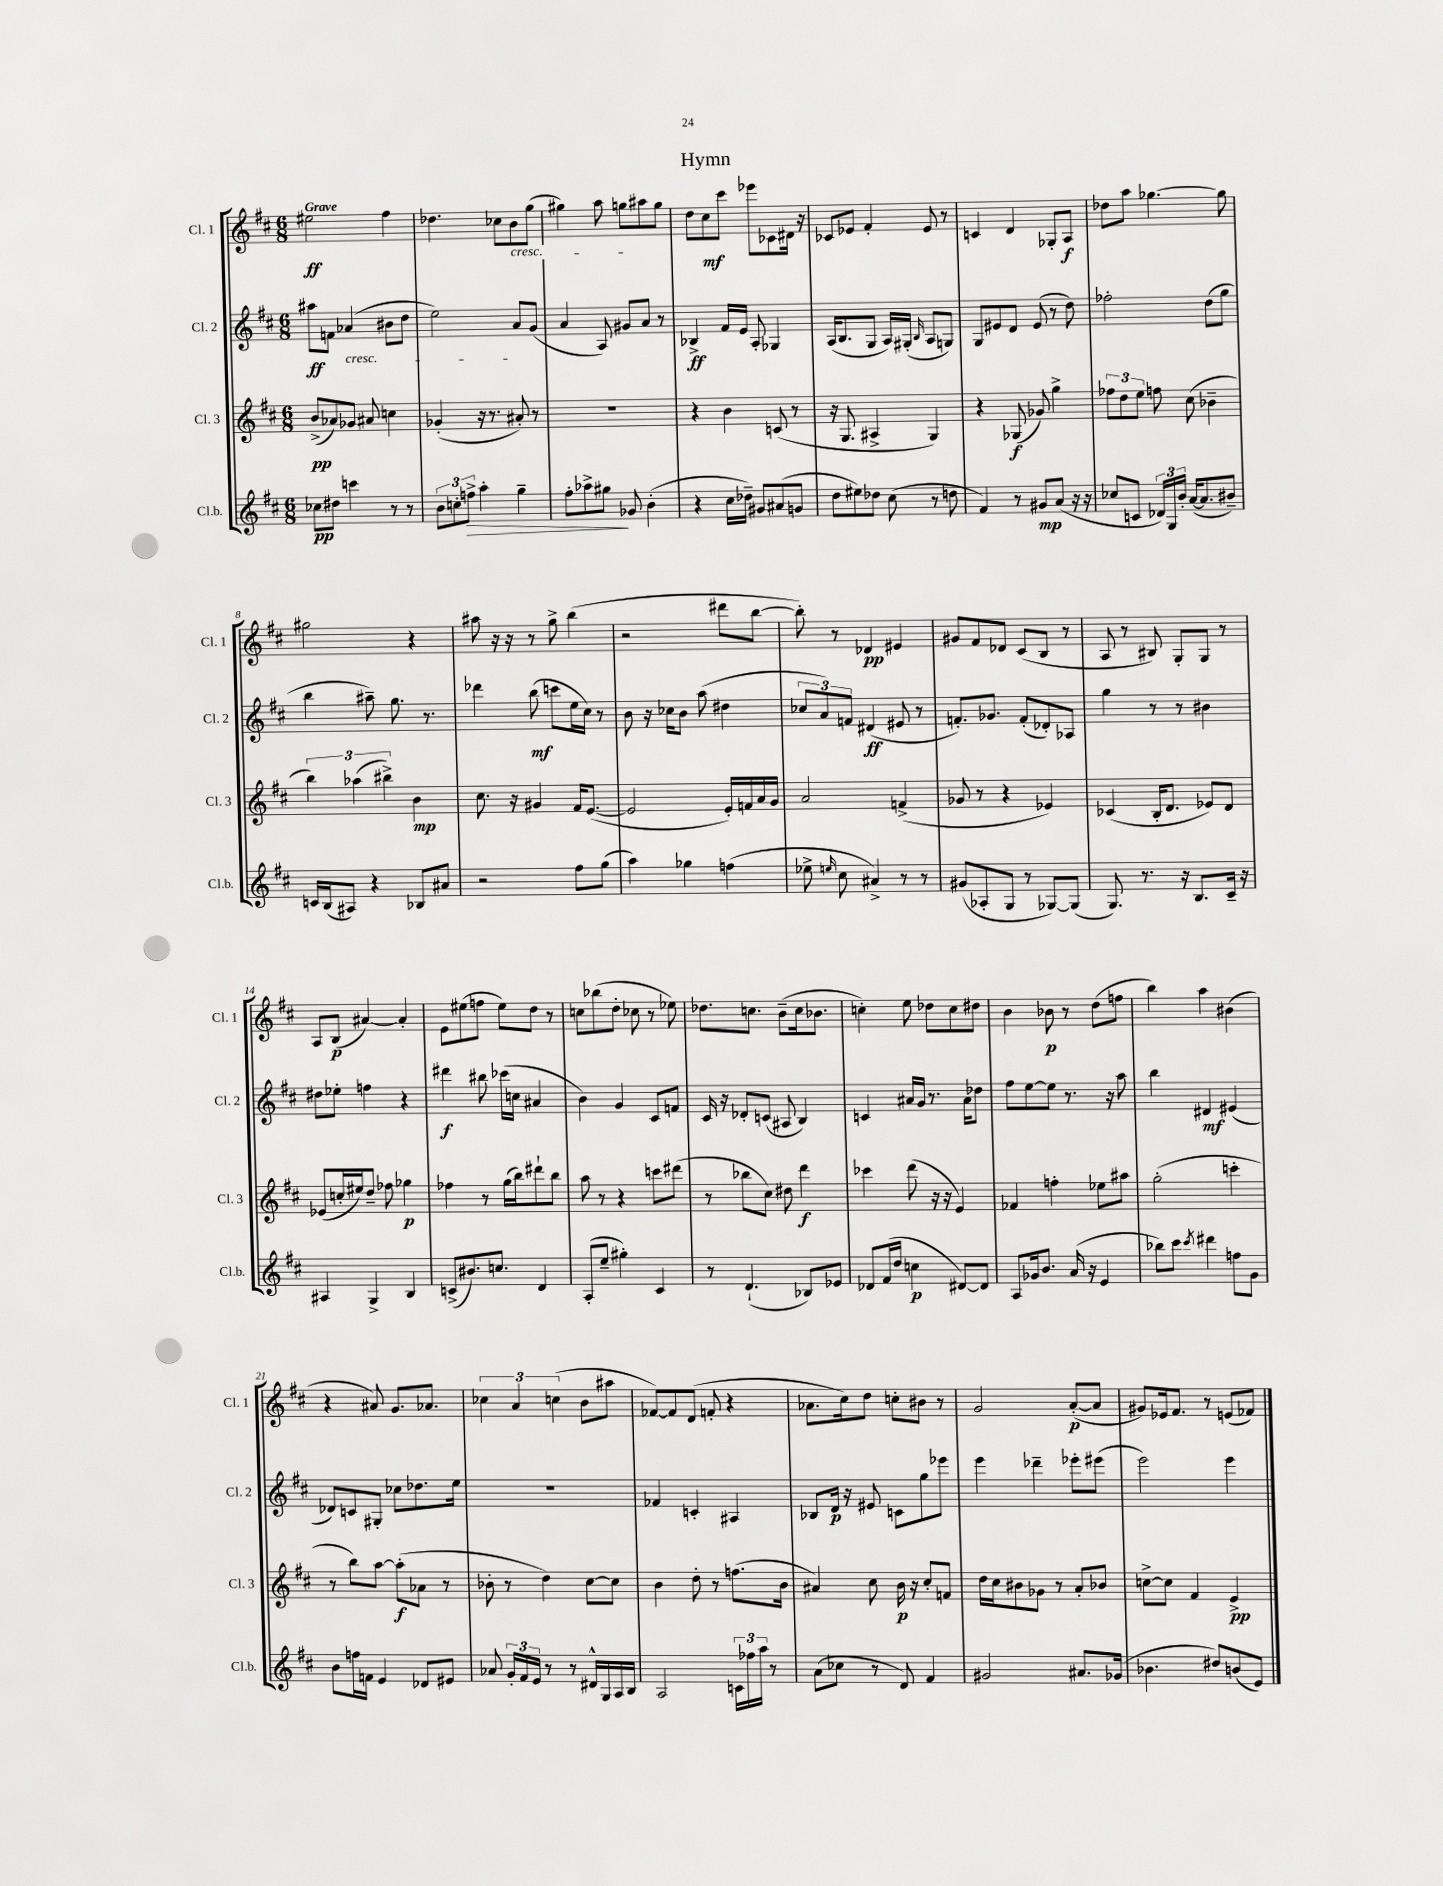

**kern	**dynam	**kern	**dynam	**kern	**dynam	**kern	**dynam
*part4	*part4	*part3	*part3	*part2	*part2	*part1	*part1
*staff4	*staff4	*staff3	*staff3	*staff2	*staff2	*staff1	*staff1
*I"Cl.b.	*	*I"Cl. 3	*	*I"Cl. 2	*	*I"Cl. 1	*
*I'Cl.b.	*	*I'Cl. 3	*	*I'Cl. 2	*	*I'Cl. 1	*
*clefG2	*	*clefG2	*	*clefG2	*	*clefG2	*
*k[f#c#]	*	*k[f#c#]	*	*k[f#c#]	*	*k[f#c#]	*
*M6/8	*	*M6/8	*	*M6/8	*	*M6/8	*
=1	=1	=1	=1	=1	=1	=1	=1
!	!	!	!	!	!	!LO:TX:a:B:t=Grave	!
8cc-X\L	pp	(8b^/L	pp	8aa#X\L	ff	2ee#X\	ff
8dd#X\J	.	8a-X/)	.	8fn\J	.	.	.
!	!	!	!	!LO:TX:b:i:t=cresc.	!	!	!
4cccn\	.	8g-X/J	.	(4a-X/	.	.	.
.	.	8a#X/	.	.	.	.	.
8r	.	4ccn\	.	8b#X\L	.	4ff#\	.
8r	.	.	.	8dd\J	.	.	.
=2	=2	=2	=2	=2	=2	=2	=2
12b\L	.	(4g-X'/	.	2ee\)	.	4.dd-X\	.
12ccn'\	.	.	.	.	.	.	.
!	!LO:HP:b	!	!	!	!	!	!
12ffn^\J	>	.	.	.	.	.	.
4aa'\	.	16r	.	.	.	.	.
.	.	8.r	.	.	.	.	.
.	.	.	.	.	.	8cc-X\L	.
!	!	!	!	!	!	!LO:TX:b:i:t=cresc.	!
4gg~\	.	8a#X'/)	.	8a/L	.	8b\	.
.	.	8r	.	(8g/J	.	(8gg\J	.
=3	=3	=3	=3	=3	=3	=3	=3
8ff#'\L	.	2.r	.	4a/	.	4gg#X\)	.
8aa-X^\	.	.	.	.	.	.	.
8gg#X\J	.	.	.	8A/)	.	8aa\	.
8g-X/	]	.	.	8g#X/L	.	8ggn\L	.
(4b'\	.	.	.	8a/J	.	8aa#X\	.
.	.	.	.	8r	.	8gg\J	.
=4	=4	=4	=4	=4	=4	=4	=4
4r	.	4r	.	4B-X^/	ff	8dd\L	.
.	.	.	.	.	.	8cc#\	mf
16cc#\LL	.	4b\	.	16f#/LL	.	8ccc#\J	.
16dd-X~\JJ)	.	.	.	16e/JJ	.	.	.
8g#X/L	.	.	.	8A'/	.	8eee-X\L	.
(8a#X/	.	(8cn/	.	4G-X/	.	8c-X\	.
8gn/J	.	8r	.	.	.	16d#X\Jk	.
.	.	.	.	.	.	16r	.
=5	=5	=5	=5	=5	=5	=5	=5
8dd\L	.	16r	.	(16A/KL	.	8c-X/L	.
.	.	8.G/	.	8.B/	.	.	.
8ee#X\)	.	.	.	.	.	8e-X/J	.
8dd-X\J	.	4A#X^/	.	8G/J	.	4f#'/	.
(8cc#\	.	.	.	16A/LL)	.	.	.
.	.	.	.	(16G#X'/JJ	.	.	.
.	.	.	.	16qqB/	.	.	.
8r	.	4G/)	.	8A/L	.	8e-/	.
8ddn\	.	.	.	8Gn/J)	.	8r	.
=6	=6	=6	=6	=6	=6	=6	=6
4f#/)	.	4r	.	8G/L	.	4cn/	.
.	.	.	.	8e#X/	.	.	.
8r	.	(8G-X/	f	8d/J	.	4d/	.
8g#X/L	mp	8g-X/)	.	(8e#/	.	.	.
(8a/J	.	4gg^\	.	8r	.	8G-X'/L	.
16r	.	.	.	8dd\)	.	8A/J	f
16r	.	.	.	.	.	.	.
=7	=7	=7	=7	=7	=7	=7	=7
8cc-X/L	.	12ff-X\L	.	2ff-X'\	.	8dd-X\L	.
.	.	12dd\	.	.	.	.	.
8cn/J	.	.	.	.	.	8aa\J	.
.	.	12ee\J	.	.	.	.	.
24d-X/LL)	.	8ffn\	.	.	.	[4.gg-X\	.
24G/	.	.	.	.	.	.	.
24b'/JJ	.	.	.	.	.	.	.
([16a/KL	.	(8cc#\	.	.	.	.	.
8.a/]	.	.	.	.	.	.	.
.	.	4b-X~\	.	(8dd\L	.	.	.
8b#X~/J)	.	.	.	8gg\J	.	8gg-\]	.
!!LO:LB:g=z
=8	=8	=8	=8	=8	=8	=8	=8
16cn/LL	.	6bb\)	.	4bb\	.	2gg#X\	.
(16B/J	.	.	.	.	.	.	.
8A#X/J)	.	.	.	.	.	.	.
.	.	(6aa-X\	.	.	.	.	.
4r	.	.	.	8aa#X~\)	.	.	.
.	.	6bb#X^\)	.	.	.	.	.
.	.	.	.	8.gg\	.	.	.
8B-X/L	.	4b\	mp	.	.	4r	.
.	.	.	.	8.r	.	.	.
8a#X/J	.	.	.	.	.	.	.
=9	=9	=9	=9	=9	=9	=9	=9
2r	.	8.cc#\	.	4ddd-X\	.	8aa#X\	.
.	.	.	.	.	.	16r	.
.	.	16r	.	.	.	16r	.
.	.	4g#X/	.	(8bb\	mf	8r	.
.	.	.	.	8cccn\L	.	8gg^\	.
8ff#\L	.	16f#/KL	.	16ee\L	.	(4bb\	.
.	.	([8.e/J	.	16cc#\JJ)	.	.	.
(8gg\J	.	.	.	8r	.	.	.
=10	=10	=10	=10	=10	=10	=10	=10
4aa\)	.	2e/]	.	8b\	.	2r	.
.	.	.	.	16r	.	.	.
.	.	.	.	16cc-X\KL	.	.	.
4gg-X\	.	.	.	8b\J	.	.	.
.	.	.	.	(8aa\	.	.	.
(4ffn\	.	16e'/LL)	.	4dd#X\	.	8ddd#X\L	.
.	.	16fn/	.	.	.	.	.
.	.	16a/	.	.	.	[8bb\J	.
.	.	16g/JJ	.	.	.	.	.
=11	=11	=11	=11	=11	=11	=11	=11
8ee-X^\	.	2a/	.	12cc-X/L	.	8bb'\])	.
.	.	.	.	12a/)	.	.	.
16qqeen/	.	.	.	.	.	.	.
8cc#\	.	.	.	.	.	8r	.
.	.	.	.	12fn/J	.	.	.
4a#X^/)	.	.	.	(4d#X/	ff	4d-X/	pp
8r	.	(4fn^/	.	8e#X/	.	4e#X/	.
8r	.	.	.	8r	.	.	.
=12	=12	=12	=12	=12	=12	=12	=12
(8g#X/L	.	8g-X/	.	8.fn'/L)	.	8g#X/L	.
8A-X'/	.	8r	.	.	.	8f#/	.
.	.	.	.	8.g-X/J	.	.	.
8G/J	.	4r	.	.	.	8d-X/J	.
8r	.	.	.	(8f'/L	.	(8c#/L	.
[8G-X/L)	.	4e-X/)	.	8d-X'/)	.	8B/J	.
(8G-/J]	.	.	.	8A-X/J	.	8r	.
=13	=13	=13	=13	=13	=13	=13	=13
8.G/)	.	(4c-X/	.	4gg\	.	8A/	.
.	.	.	.	.	.	8r	.
8.r	.	.	.	.	.	.	.
.	.	16B'/KL	.	8r	.	8B#X/)	.
.	.	8.d/J	.	.	.	.	.
16r	.	.	.	8r	.	8G'/L	.
8.B/L	.	.	.	.	.	.	.
.	.	8e-X/L)	.	4b#X\	.	8G/J	.
16c#~/Jk	.	8d/J	.	.	.	8r	.
16r	.	.	.	.	.	.	.
!!LO:LB:g=z
=14	=14	=14	=14	=14	=14	=14	=14
4A#X/	.	(8e-X/L	.	8dd#X\L	.	8A/L	.
.	.	16ccn'/L	.	8ee-X'\J	.	(8B/J	p
.	.	16ee#X/J)	.	.	.	.	.
4G^/	.	8dd~/J	.	4ffn\	.	[4a#X/)	.
.	.	8ff-X\	.	.	.	.	.
4B/	.	4gg-X\	p	4r	.	4a#'/]	.
=15	=15	=15	=15	=15	=15	=15	=15
(8cn^/L	.	4ff-X\	.	4ddd#X\	f	8e\L	.
8.b#X/)	.	.	.	.	.	(8ee#X\	.
.	.	8r	.	8bb#X\	.	8ffn\J	.
8.ccn/J	.	.	.	.	.	.	.
.	.	(16gg\LL	.	(16ccc-X\LL	.	8ee#\L)	.
.	.	16bb\J)	.	16ccn\JJ	.	.	.
4d/	.	8ddd#X`\	.	4a#X/	.	8dd\J	.
.	.	8bb\J	.	.	.	8r	.
=16	=16	=16	=16	=16	=16	=16	=16
(8A'/L	.	8aa\	.	4b\)	.	8ccn\L	.
8ee~/J	.	8r	.	.	.	(8bb-X\	.
4gg#X'\)	.	4r	.	4g/	.	8dd'\J	.
.	.	.	.	.	.	8cc-X\	.
4c#/	.	8cccn\L	.	8c#/L	.	8r	.
.	.	(8ddd#X\J	.	8fn/J	.	8ee-X\)	.
=17	=17	=17	=17	=17	=17	=17	=17
8r	.	8r	.	16c#/	.	8.dd-X\L	.
.	.	.	.	16r	.	.	.
(4.d`/	.	8bb-X\L	.	8d-X'/L	.	.	.
.	.	.	.	.	.	8.ccn\J	.
.	.	8cc#\J)	.	(8cn/J	.	.	.
.	.	8dd#X\	.	8A#X/	.	(8b~\L	.
8B-X/L)	.	4ddd\	f	4B/)	.	16cc\k	.
.	.	.	.	.	.	8.b-X\J	.
8e-X/J	.	.	.	.	.	.	.
=18	=18	=18	=18	=18	=18	=18	=18
8d-X/L	.	4ccc-X\	.	4cn/	.	4ccn'\)	.
(16f#/L	.	.	.	.	.	.	.
16dd/JJ	.	.	.	.	.	.	.
4ccn\	p	(8ddd\	.	16a#X/LL	.	8ee\	.
.	.	.	.	16g/JJ	.	.	.
.	.	16r	.	8.r	.	8dd-X\L	.
.	.	16r	.	.	.	.	.
[8d#X/L)	.	4e/)	.	.	.	8cc\	.
.	.	.	.	16a#\KL	.	.	.
8d#/J]	.	.	.	8dd-X\J	.	8dd#X\J	.
=19	=19	=19	=19	=19	=19	=19	=19
8A/L	.	4f-X/	.	8ff#\L	.	4b\	.
16g-X/k	.	.	.	[8ee\	.	.	.
8.b/J	.	.	.	.	.	.	.
.	.	4ffn'\	.	8ee\J]	.	8b-X\	p
(16a/	.	.	.	8.r	.	8r	.
16r	.	.	.	.	.	.	.
4e/	.	8ee-X\L	.	.	.	(8dd\L	.
.	.	.	.	16r	.	.	.
.	.	8aa#X\J	.	8aa\	.	8ffn\J	.
=20	=20	=20	=20	=20	=20	=20	=20
8bb-X\L)	.	(2gg'\	.	4bb\	.	4bb\)	.
8ccc#\J	.	.	.	.	.	.	.
8qccc#/	.	.	.	.	.	.	.
4ddd#X\	.	.	.	4d#X/	mf	4aa\	.
8ffn\L	.	4cccn'\	.	(4e#X/	.	(4b#X\	.
8g\J	.	.	.	.	.	.	.
!!LO:LB:g=z
=21	=21	=21	=21	=21	=21	=21	=21
8b\L	.	8r	.	8d-X/L)	.	4r	.
16ffn\L	.	8bb\L)	.	8cn/	.	.	.
16fn\JJ	.	.	.	.	.	.	.
4e/	.	[8aa\J	.	8G#X'/J	.	8a#X/)	.
.	.	(8aa'\L]	f	8cc-X\L	.	8.g/L	.
8d-X/L	.	8a-X\J	.	8.dd-X\	.	.	.
.	.	.	.	.	.	8.a-X/J	.
8e#X/J	.	8r	.	.	.	.	.
.	.	.	.	16ee\Jk	.	.	.
=22	=22	=22	=22	=22	=22	=22	=22
8a-X/	.	8b-X'\	.	2.r	.	6cc-X\	.
24g'/LL	.	8r	.	.	.	.	.
24f#/	.	.	.	.	.	6a/	.
24e/JJ	.	.	.	.	.	.	.
8r	.	4dd\)	.	.	.	.	.
.	.	.	.	.	.	(6ccn\	.
8r	.	.	.	.	.	.	.
16d#X^^/LL	.	[8cc#\L	.	.	.	8b\L	.
16G/	.	.	.	.	.	.	.
16A/	.	8cc#\J]	.	.	.	8aa#X\J	.
16B/JJ	.	.	.	.	.	.	.
=23	=23	=23	=23	=23	=23	=23	=23
2A/	.	4b\	.	4f-X/	.	[8f-X/L)	.
.	.	.	.	.	.	8f-/]	.
.	.	8dd'\	.	4cn'/	.	(8d/J	.
.	.	8r	.	.	.	8fn'/	.
24cn\LL	.	(8.ffn\L	.	4A#X/	.	4r	.
24ff-X\	.	.	.	.	.	.	.
24aa\JJ	.	.	.	.	.	.	.
8r	.	.	.	.	.	.	.
.	.	16b\Jk	.	.	.	.	.
=24	=24	=24	=24	=24	=24	=24	=24
(8a\L	.	4a#X/)	.	8B-X/L	.	8.a-X\L	.
8cc-X\J	.	.	.	16d/Jk	p	.	.
.	.	.	.	16r	.	16cc#\k)	.
8r	.	8cc#\	.	8e#X/	.	8dd\J	.
8d/)	.	16b\	p	8cn\L	.	8ccn'\L	.
.	.	16r	.	.	.	.	.
4f#/	.	8cc#'/L	.	8gg\	.	8b#X\J	.
.	.	8fn/J	.	8eee-X\J	.	8r	.
=25	=25	=25	=25	=25	=25	=25	=25
2g#X/	.	16dd\LL	.	4eee\	.	2g/	.
.	.	16cc#\J	.	.	.	.	.
.	.	8b#X\	.	.	.	.	.
.	.	8g-X\J	.	4ddd-X~\	.	.	.
.	.	8r	.	.	.	.	.
8.a#X/L	.	8a'/L	.	8eee-X'\L	.	([8a'/L	p
.	.	8b-X/J	.	(8eee#X\J	.	8a/J]	.
(16g-X/Jk	.	.	.	.	.	.	.
=26	=26	=26	=26	=26	=26	=26	=26
4.b-X\	.	[8ccn^\L	.	2eee\)	.	8g#X/L)	.
.	.	8cc\J]	.	.	.	16e-X/k	.
.	.	.	.	.	.	8.f#/J	.
.	.	4f#/	.	.	.	.	.
8dd#X/L)	.	.	.	.	.	8r	.
(8bn/	.	4e^/	pp	4eee\	.	(8en/L	.
8e/J)	.	.	.	.	.	8f-X/J)	.
==	==	==	==	==	==	==	==
*-	*-	*-	*-	*-	*-	*-	*-
